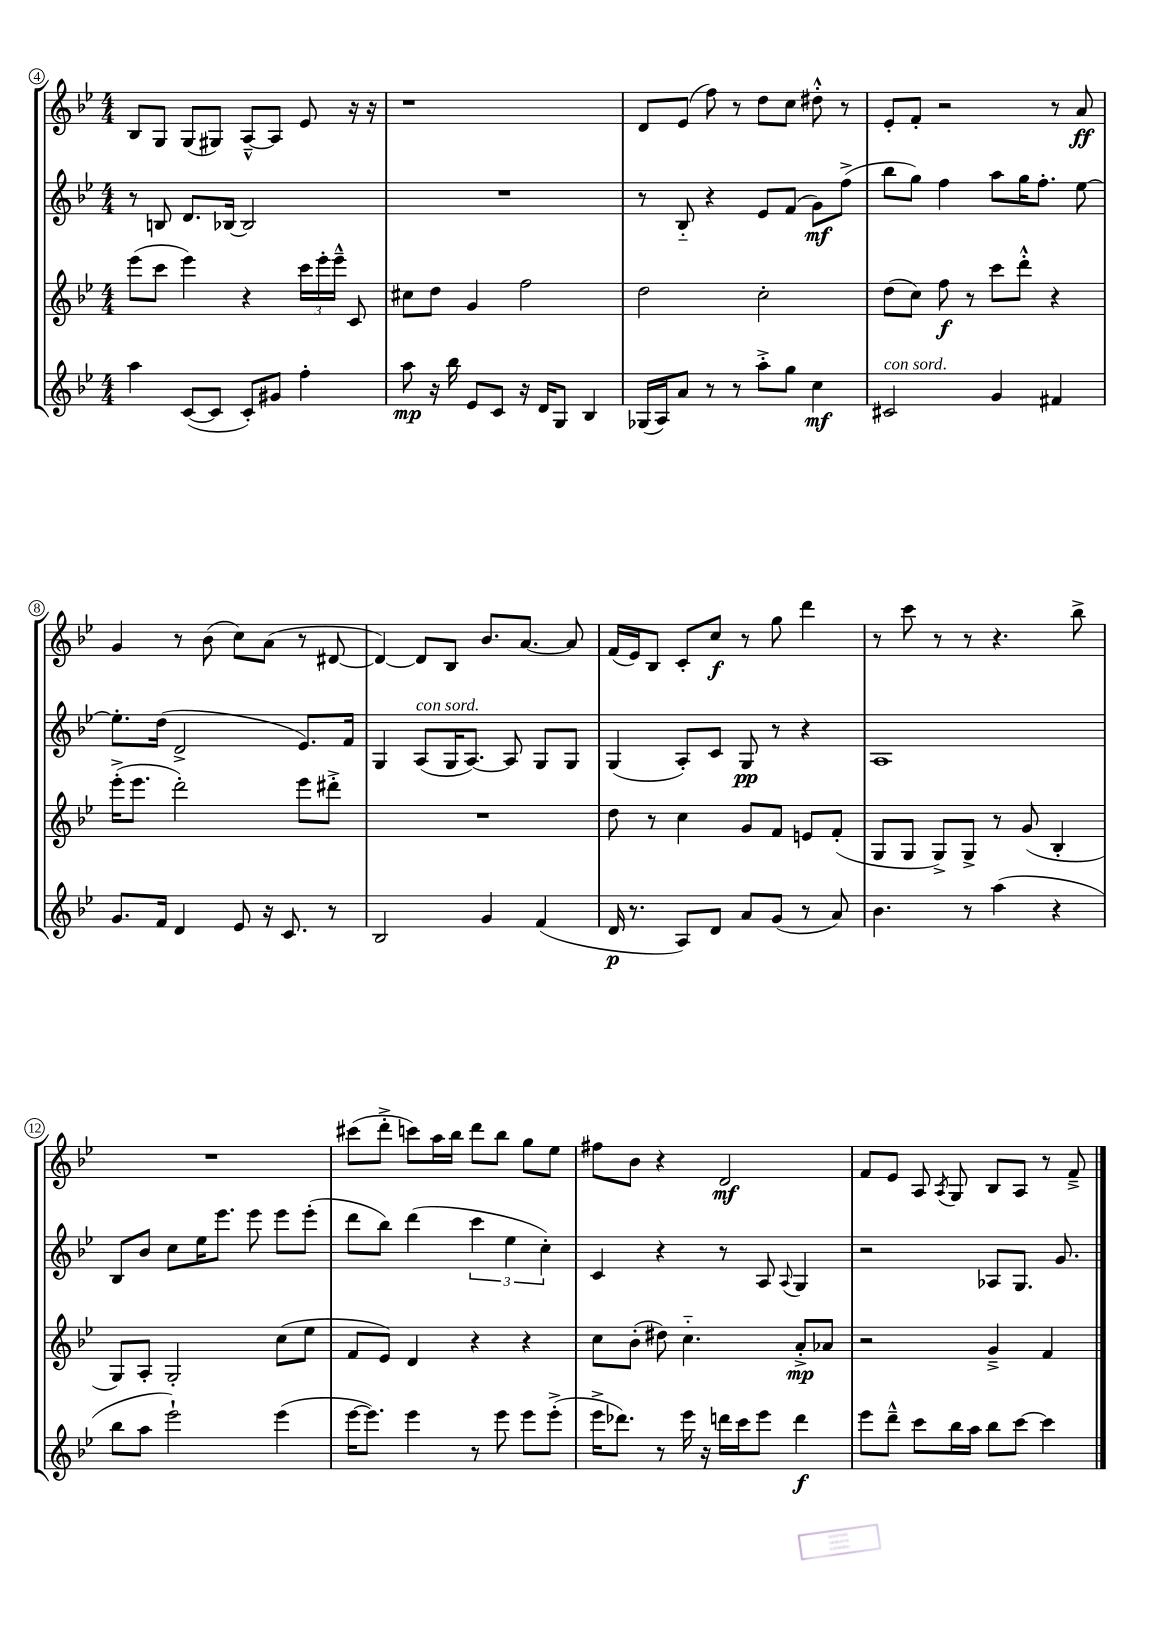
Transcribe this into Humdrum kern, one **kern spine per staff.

**kern	**dynam	**kern	**dynam	**kern	**dynam	**kern	**dynam
*part4	*part4	*part3	*part3	*part2	*part2	*part1	*part1
*staff4	*staff4	*staff3	*staff3	*staff2	*staff2	*staff1	*staff1
*clefG2	*	*clefG2	*	*clefG2	*	*clefG2	*
*k[b-e-]	*	*k[b-e-]	*	*k[b-e-]	*	*k[b-e-]	*
*M4/4	*	*M4/4	*	*M4/4	*	*M4/4	*
=4	=4	=4	=4	=4	=4	=4	=4
4aa\	.	(8eee-\L	.	8r	.	8B-/L	.
.	.	8ccc\J	.	8Bn/	.	8G/J	.
([8c/L	.	4eee-\)	.	8.d/L	.	(8G/L	.
8c/J]	.	.	.	.	.	8G#X/J)	.
.	.	.	.	[16B-X/Jk	.	.	.
8c'/L)	.	4r	.	2B-/]	.	[8A~^^/L	.
8g#X/J	.	.	.	.	.	8A/J]	.
4ff'\	.	24ccc\LL	.	.	.	8e-/	.
.	.	24eee-'\	.	.	.	.	.
.	.	24eee-~^^\JJ	.	.	.	.	.
.	.	8c/	.	.	.	16r	.
.	.	.	.	.	.	16r	.
=5	=5	=5	=5	=5	=5	=5	=5
8aa\	mp	8cc#X\L	.	1r	.	1r	.
16r	.	8dd\J	.	.	.	.	.
16bb-\	.	.	.	.	.	.	.
8e-/L	.	4g/	.	.	.	.	.
8c/J	.	.	.	.	.	.	.
16r	.	2ff\	.	.	.	.	.
16d/KL	.	.	.	.	.	.	.
8G/J	.	.	.	.	.	.	.
4B-/	.	.	.	.	.	.	.
=6	=6	=6	=6	=6	=6	=6	=6
(16G-X/LL	.	2dd\	.	8r	.	8d/L	.
16A/J)	.	.	.	.	.	.	.
8a/J	.	.	.	8B-/	.	(8e-/J	.
8r	.	.	.	4r	.	8ff\)	.
8r	.	.	.	.	.	8r	.
8aa'^\L	.	2cc'\	.	8e-/L	.	8dd\L	.
8gg\J	.	.	.	(8f/J	.	8cc\J	.
4cc\	mf	.	.	8g\L)	mf	8dd#X'^^\	.
.	.	.	.	(8ff^\J	.	8r	.
=7	=7	=7	=7	=7	=7	=7	=7
!LO:TX:a:i:t=con sord.	!	!	!	!	!	!	!
2c#X/	.	(8dd\L	.	8bb-\L	.	8e-'/L	.
.	.	8cc\J)	.	8gg\J)	.	8f'/J	.
.	.	8ff\	f	4ff\	.	2r	.
.	.	8r	.	.	.	.	.
4g/	.	8ccc\L	.	8aa\L	.	.	.
.	.	8ddd'^^\J	.	16gg\K	.	.	.
.	.	.	.	8.ff'\J	.	.	.
4f#X/	.	4r	.	.	.	8r	.
.	.	.	.	[8ee-\	.	8a/	ff
!!LO:LB:g=z
=8	=8	=8	=8	=8	=8	=8	=8
8.g/L	.	(16eee-'^\KL	.	8.ee-'\L]	.	4g/	.
.	.	8.eee-\J	.	.	.	.	.
16f/Jk	.	.	.	(16dd\Jk	.	.	.
4d/	.	2ddd'\)	.	2d^/	.	8r	.
.	.	.	.	.	.	(8b-\	.
8e-/	.	.	.	.	.	8cc\L)	.
16r	.	.	.	.	.	(8a\J	.
8.c/	.	.	.	.	.	.	.
.	.	8eee-\L	.	8.e-/L)	.	8r	.
8r	.	8ddd#X'^\J	.	.	.	[8d#X/	.
.	.	.	.	16f/Jk	.	.	.
=9	=9	=9	=9	=9	=9	=9	=9
2B-/	.	1r	.	4G/	.	4d#/_)	.
!	!	!	!	!LO:TX:a:i:t=con sord.	!	!	!
.	.	.	.	(8A/L	.	8d#/L]	.
.	.	.	.	16G/K	.	8B-/J	.
.	.	.	.	[8.A/J)	.	.	.
4g/	.	.	.	.	.	8.b-/L	.
.	.	.	.	8A/]	.	.	.
.	.	.	.	.	.	[8.a/J	.
(4f/	.	.	.	8G/L	.	.	.
.	.	.	.	8G/J	.	8a/]	.
=10	=10	=10	=10	=10	=10	=10	=10
16d/	p	8dd\	.	(4G/	.	(16f/LL	.
8.r	.	.	.	.	.	16e-/J)	.
.	.	8r	.	.	.	8B-/J	.
8A/L)	.	4cc\	.	8A'/L)	.	8c'/L	.
8d/J	.	.	.	8c/J	.	8cc/J	f
8a/L	.	8g/L	.	8G/	pp	8r	.
(8g/J	.	8f/J	.	8r	.	8gg\	.
8r	.	8en/L	.	4r	.	4ddd\	.
8a/)	.	(8f'/J	.	.	.	.	.
=11	=11	=11	=11	=11	=11	=11	=11
4.b-\	.	8G/L	.	1A	.	8r	.
.	.	8G/J	.	.	.	8ccc\	.
.	.	8G^/L)	.	.	.	8r	.
8r	.	8G^/J	.	.	.	8r	.
(4aa\	.	8r	.	.	.	4.r	.
.	.	(8g/	.	.	.	.	.
4r	.	4B-'/	.	.	.	.	.
.	.	.	.	.	.	8bb-^\	.
!!LO:LB:g=z
=12	=12	=12	=12	=12	=12	=12	=12
8bb-\L	.	8G/L)	.	8B-/L	.	1r	.
8aa\J	.	8A'/J	.	8b-/J	.	.	.
2eee-`\)	.	2G'/	.	8cc\L	.	.	.
.	.	.	.	16ee-\K	.	.	.
.	.	.	.	8.eee-\J	.	.	.
.	.	.	.	8eee-\	.	.	.
(4eee-\	.	(8cc\L	.	8eee-\L	.	.	.
.	.	8ee-\J	.	(8eee-'\J	.	.	.
=13	=13	=13	=13	=13	=13	=13	=13
[16eee-\KL	.	8f/L	.	8ddd\L	.	(8ccc#X\L	.
8.eee-\J])	.	.	.	.	.	.	.
.	.	8e-/J)	.	8bb-\J)	.	8ddd'^\J	.
4eee-\	.	4d/	.	(4ddd\	.	8cccn\L)	.
.	.	.	.	.	.	16aa\L	.
.	.	.	.	.	.	16bb-\JJ	.
8r	.	4r	.	6ccc\	.	8ddd\L	.
8eee-\	.	.	.	.	.	8bb-\J	.
.	.	.	.	6ee-\	.	.	.
8eee-\L	.	4r	.	.	.	8gg\L	.
.	.	.	.	6cc'\)	.	.	.
(8eee-'^\J	.	.	.	.	.	8ee-\J	.
=14	=14	=14	=14	=14	=14	=14	=14
16eee-^\KL	.	8cc\L	.	4c/	.	8ff#X\L	.
8.ddd-X\J)	.	.	.	.	.	.	.
.	.	(8b-'\J	.	.	.	8b-\J	.
8r	.	8dd#X\)	.	4r	.	4r	.
16eee-\	.	4.cc\	.	.	.	.	.
16r	.	.	.	.	.	.	.
16dddn\LL	.	.	.	8r	.	2d/	mf
16ccc\J	.	.	.	.	.	.	.
8eee-\J	.	.	.	8A/	.	.	.
.	.	.	.	8qqA/	.	.	.
4ddd\	f	8a'^/L	mp	4G/	.	.	.
.	.	8a-X/J	.	.	.	.	.
=15	=15	=15	=15	=15	=15	=15	=15
8eee-\L	.	2r	.	2r	.	8f/L	.
8ddd~^^\J	.	.	.	.	.	8e-/J	.
8ccc\L	.	.	.	.	.	8A/	.
.	.	.	.	.	.	8qA/	.
16bb-\L	.	.	.	.	.	8G/	.
16aa\JJ	.	.	.	.	.	.	.
8bb-\L	.	4g~^/	.	8A-X/L	.	8B-/L	.
[8ccc\J	.	.	.	8.G/J	.	8A/J	.
4ccc\]	.	4f/	.	.	.	8r	.
.	.	.	.	8.g/	.	.	.
.	.	.	.	.	.	8f~^/	.
==	==	==	==	==	==	==	==
*-	*-	*-	*-	*-	*-	*-	*-
